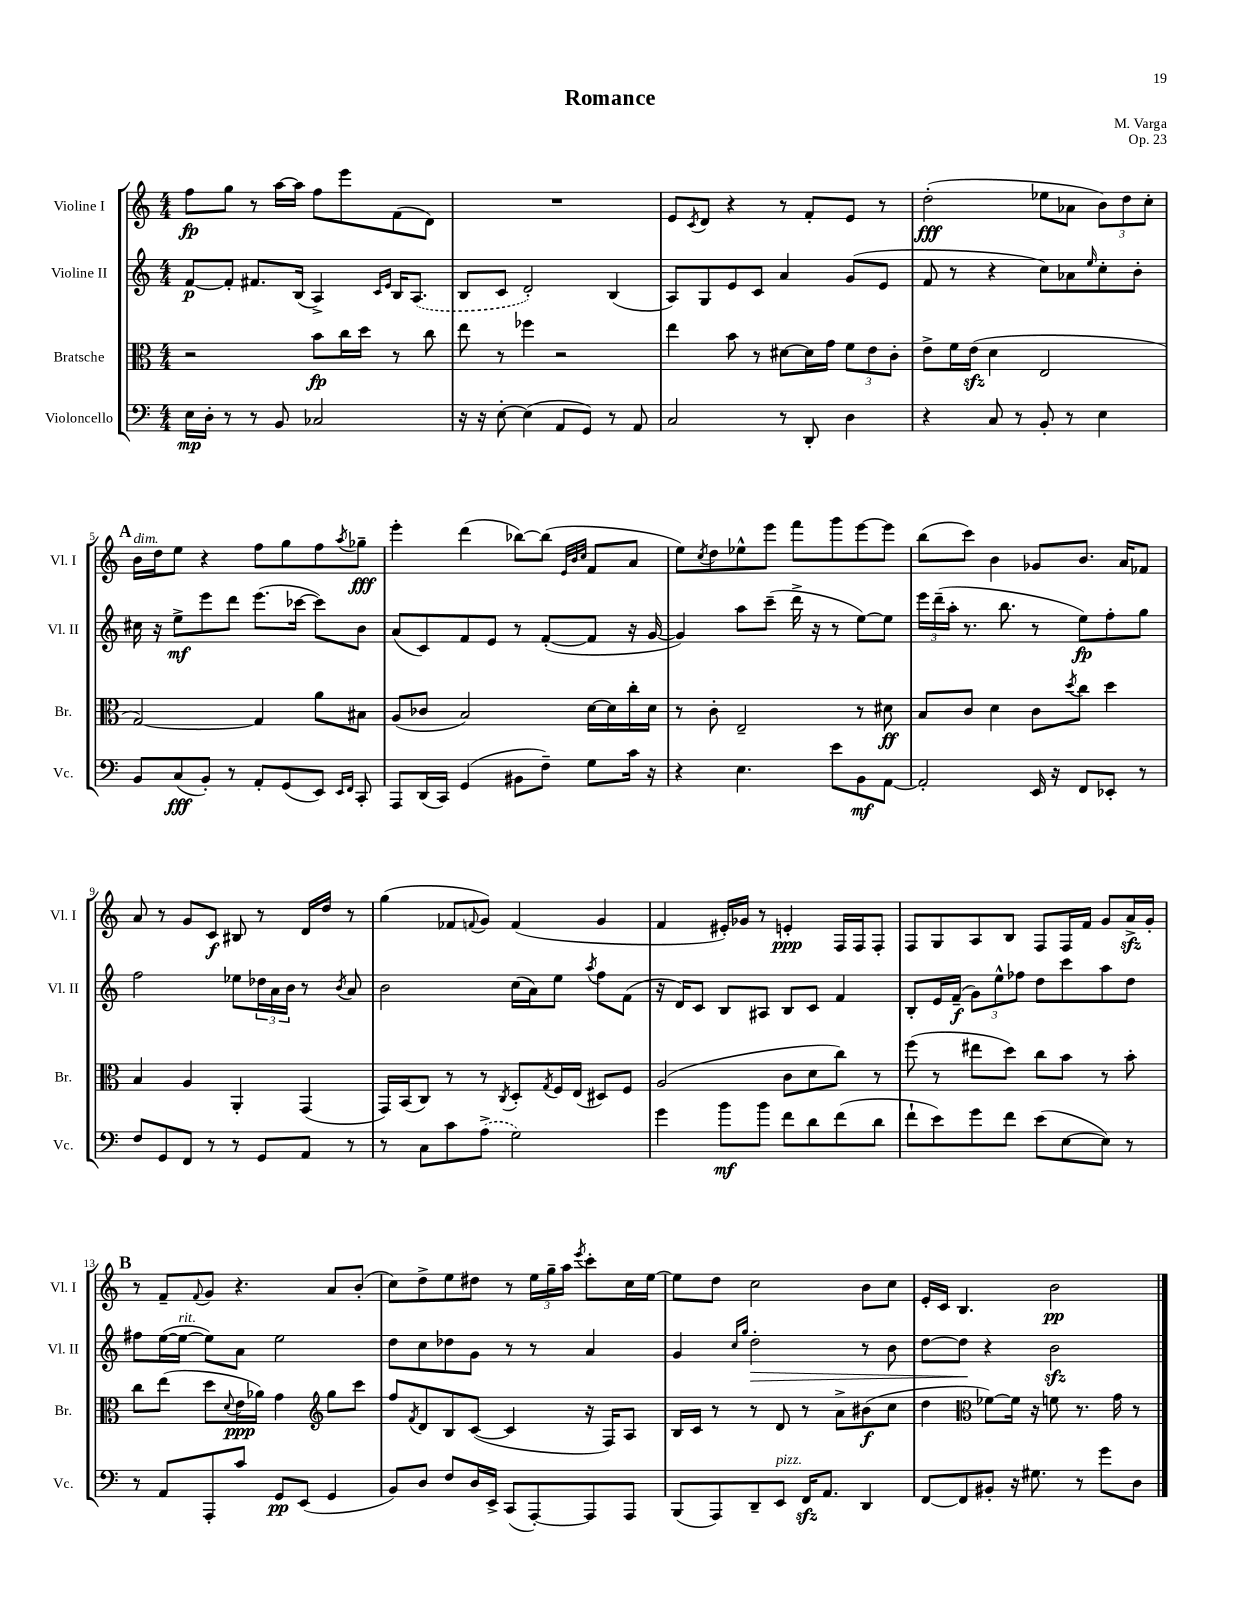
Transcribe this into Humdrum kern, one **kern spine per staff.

**kern	**dynam	**kern	**dynam	**kern	**dynam	**kern	**dynam
*part4	*part4	*part3	*part3	*part2	*part2	*part1	*part1
*staff4	*staff4	*staff3	*staff3	*staff2	*staff2	*staff1	*staff1
*I"Violoncello	*	*I"Bratsche	*	*I"Violine II	*	*I"Violine I	*
*I'Vc.	*	*I'Br.	*	*I'Vl. II	*	*I'Vl. I	*
*clefF4	*	*clefC3	*	*clefG2	*	*clefG2	*
*k[]	*	*k[]	*	*k[]	*	*k[]	*
*M4/4	*	*M4/4	*	*M4/4	*	*M4/4	*
=1	=1	=1	=1	=1	=1	=1	=1
16E\LL	mp	2r	.	[8f/L	p	8ff\L	fp
16D'\JJ	.	.	.	.	.	.	.
8r	.	.	.	8f'/J]	.	8gg\J	.
8r	.	.	.	8.f#X/L	.	8r	.
8BB/	.	.	.	.	.	[16aa\LL	.
.	.	.	.	(16B/Jk	.	16aa\JJ]	.
2C-X/	.	8b\L	fp	4A^/)	.	8ff\L	.
.	.	16cc\L	.	.	.	8eee\	.
.	.	16dd\JJ	.	.	.	.	.
.	.	.	.	16qqc/LL	.	.	.
.	.	.	.	16qqe/JJ	.	.	.
.	.	8r	.	16B/KL	.	(8f\	.
.	.	.	.	(8.A/J	.	.	.
.	.	8cc\	.	.	.	8d\J)	.
=2	=2	=2	=2	=2	=2	=2	=2
16r	.	8ee\	.	8B/L	.	1r	.
16r	.	.	.	.	.	.	.
[8E'\	.	8r	.	8c/J	.	.	.
(4E\]	.	4ff-X\	.	2d'/)	.	.	.
8AA/L	.	2r	.	.	.	.	.
8GG/J)	.	.	.	.	.	.	.
8r	.	.	.	(4B/	.	.	.
8AA/	.	.	.	.	.	.	.
=3	=3	=3	=3	=3	=3	=3	=3
2C/	.	4ee\	.	8A/L)	.	8e/L	.
.	.	.	.	.	.	8qc/	.
.	.	.	.	8G/	.	8d/J	.
.	.	8b\	.	8e/	.	4r	.
.	.	8r	.	8c/J	.	.	.
8r	.	[8d#X\L	.	4a/	.	8r	.
8DD'/	.	16d#\L]	.	.	.	8f'/L	.
.	.	16g\JJ	.	.	.	.	.
4D\	.	12f\L	.	(8g/L	.	8e/J	.
.	.	12e\	.	.	.	.	.
.	.	.	.	8e/J	.	8r	.
.	.	12c'\J	.	.	.	.	.
=4	=4	=4	=4	=4	=4	=4	=4
4r	.	8e^\L	.	8f/	.	(2dd'\	fff
.	.	16f\L	.	8r	.	.	.
.	.	(16ezz\JJ	.	.	.	.	.
8C/	.	4d\	.	4r	.	.	.
8r	.	.	.	.	.	.	.
8BB'/	.	2E/	.	8cc\L)	.	8ee-X\L	.
8r	.	.	.	8a-X\	.	8a-X\J	.
.	.	.	.	16qqee/	.	.	.
4E\	.	.	.	8cc'\	.	12b\L)	.
.	.	.	.	.	.	12dd\	.
.	.	.	.	8b'\J	.	.	.
.	.	.	.	.	.	12cc'\J	.
!!LO:LB:g=z
!!LO:REH:place=s1:t=A
=5	=5	=5	=5	=5	=5	=5	=5
!	!	!	!	!	!	!LO:TX:a:i:t=dim.	!
8BB/L	.	[2G/)	.	16cc#X\	.	16b\LL	.
.	.	.	.	16r	.	16dd\J	.
(8C/	fff	.	.	8ee^\L	mf	8ee\J	.
8BB'/J)	.	.	.	8eee\	.	4r	.
8r	.	.	.	8ddd\J	.	.	.
8AA'/L	.	4G/]	.	(8.eee\L	.	8ff\L	.
(8GG/	.	.	.	.	.	8gg\	.
.	.	.	.	[16ccc-X\Jk	.	.	.
8EE/J)	.	8a\L	.	8ccc-\L])	.	8ff\	.
16qqEE/LL	.	.	.	.	.	.	.
16qqFF/JJ	.	.	.	.	.	8qaa/	.
8CC'/	.	8B#X\J	.	8b\J	.	8gg-X~\J	fff
=6	=6	=6	=6	=6	=6	=6	=6
8AAA/L	.	(8A/L	.	(8a/L	.	4eee'\	.
(16DD/L	.	8c-X/J	.	8c/)	.	.	.
16CC/JJ)	.	.	.	.	.	.	.
(4GG/	.	2B/)	.	8f/	.	(4ddd\	.
.	.	.	.	8e/J	.	.	.
8BB#X\L	.	.	.	8r	.	[8bb-X\L)	.
8F~\J)	.	.	.	([8f'/L	.	(8bb-\J]	.
.	.	.	.	.	.	32qqe/LLL	.
.	.	.	.	.	.	32qqb/	.
.	.	.	.	.	.	32qqcc/JJJ	.
8G\L	.	[16d\LL	.	8f/J]	.	8f/L	.
.	.	16d\]	.	.	.	.	.
16c\Jk	.	16cc'\	.	16r	.	8a/J	.
16r	.	16d\JJ	.	[16g/	.	.	.
=7	=7	=7	=7	=7	=7	=7	=7
4r	.	8r	.	4g/])	.	8ee\L)	.
.	.	.	.	.	.	8qcc/	.
.	.	8c'\	.	.	.	8dd\	.
4.E\	.	2E~/	.	8aa\L	.	8ee-X^^\	.
.	.	.	.	(8ccc~\J	.	8eee\J	.
.	.	.	.	16ddd^\	.	8fff\L	.
.	.	.	.	16r	.	.	.
8e\L	.	.	.	8r	.	8ggg\	.
8BB\	mf	8r	.	[8ee\L)	.	[8eee\	.
[8AA\J	.	8d#X\	ff	8ee\J]	.	8eee\J]	.
=8	=8	=8	=8	=8	=8	=8	=8
2AA'/]	.	8B/L	.	24eee\LL	.	(8bb\L	.
.	.	.	.	(24ddd~\	.	.	.
.	.	.	.	24aa'\JJ	.	.	.
.	.	8c/J	.	8.r	.	8ccc\J)	.
.	.	4d\	.	.	.	4b\	.
.	.	.	.	8.bb\	.	.	.
16EE/	.	8c\L	.	8r	.	8g-X/L	.
16r	.	.	.	.	.	.	.
.	.	8qdd/	.	.	.	.	.
8FF/L	.	8cc\J	.	8ee\L)	fp	8.b/J	.
8EE-X'/J	.	4dd\	.	8ff'\	.	.	.
.	.	.	.	.	.	16a/KL	.
8r	.	.	.	8gg\J	.	8f-X/J	.
!!LO:LB:g=z
=9	=9	=9	=9	=9	=9	=9	=9
8F/L	.	4B/	.	2ff\	.	8a/	.
8GG/	.	.	.	.	.	8r	.
8FF/J	.	4A/	.	.	.	8g/L	.
8r	.	.	.	.	.	8c/J	f
8r	.	4AA'/	.	8ee-X\L	.	8B#X/	.
8GG/L	.	.	.	24dd-X\L	.	8r	.
.	.	.	.	24a\	.	.	.
.	.	.	.	24b\JJ	.	.	.
8AA/J	.	(4GG/	.	8r	.	16d/LL	.
.	.	.	.	.	.	16dd/JJ	.
.	.	.	.	8qb/	.	.	.
8r	.	.	.	8a/	.	8r	.
=10	=10	=10	=10	=10	=10	=10	=10
8r	.	16GG/LL)	.	2b\	.	(4gg\	.
.	.	(16BB/J	.	.	.	.	.
8C\L	.	8C/J)	.	.	.	.	.
8c\	.	8r	.	.	.	8f-X/L	.
.	.	.	.	.	.	8qqfn/	.
(8A^\J	.	8r	.	.	.	8g/J)	.
.	.	8qC/	.	.	.	.	.
2G\)	.	8D'/L	.	(16cc\LL	.	(4f/	.
.	.	.	.	16a\J)	.	.	.
.	.	8qG/	.	.	.	.	.
.	.	16F/L	.	8ee\J	.	.	.
.	.	(16E/JJ	.	.	.	.	.
.	.	.	.	8qaa/	.	.	.
.	.	8D#X/L)	.	8ff\L	.	4g/	.
.	.	8F/J	.	(8f\J	.	.	.
=11	=11	=11	=11	=11	=11	=11	=11
4g\	.	(2A/	.	16r	.	4f/	.
.	.	.	.	16d/KL)	.	.	.
.	.	.	.	8c/J	.	.	.
8b\L	mf	.	.	8B/L	.	16e#X'/LL)	.
.	.	.	.	.	.	16g-X/JJ	.
8b\J	.	.	.	8A#X/J	.	8r	.
8f\L	.	8c\L	.	8B/L	.	4en'/	ppp
8d\	.	8d\	.	8c/J	.	.	.
(8f\	.	8cc\J)	.	4f/	.	16F/LL	.
.	.	.	.	.	.	16F/J	.
8d\J	.	8r	.	.	.	8F'/J	.
=12	=12	=12	=12	=12	=12	=12	=12
8f`\L	.	(8ff\	.	8B'/L	.	8F/L	.
8e\)	.	8r	.	16e/L	.	8G/	.
.	.	.	.	(16f~/JJ	f	.	.
8g\	.	8ee#X\L	.	12g\L)	.	8A/	.
.	.	.	.	12ee^^\	.	.	.
8f\J	.	8dd\J)	.	.	.	8B/J	.
.	.	.	.	12ff-X\J	.	.	.
(8e\L	.	8cc\L	.	8dd\L	.	8F/L	.
[8E\	.	8b\J	.	8ccc\	.	16F/L	.
.	.	.	.	.	.	16f/JJ	.
8E\J])	.	8r	.	8aa\	.	8g/L	.
8r	.	8b'\	.	8dd\J	.	16azz^/L	.
.	.	.	.	.	.	16g'/JJ	.
!!LO:LB:g=z
!!LO:REH:place=s1:t=B
=13	=13	=13	=13	=13	=13	=13	=13
8r	.	8cc\L	.	8ff#X\L	.	8r	.
8AA/L	.	(8ee\J	.	([16ee\L	.	8f~/L	.
!	!	!	!	!LO:TX:a:i:t=rit.	!	!	!
.	.	.	.	16ee\JJ_	.	.	.
.	.	.	.	.	.	8qqf/	.
8AAA'/	.	8dd\L	.	8ee\L])	.	8g/J	.
.	.	8qqd/	.	.	.	.	.
8c/J	.	16e\L	ppp	8a\J	.	4.r	.
.	.	16a-X\JJ)	.	.	.	.	.
8GG/L	pp	4g\	.	2ee\	.	.	.
(8EE/J	.	.	.	.	.	.	.
*	*	*clefG2	*	*	*	*	*
4GG/	.	8gg\L	.	.	.	8a/L	.
.	.	8ccc\J	.	.	.	(8b'/J	.
=14	=14	=14	=14	=14	=14	=14	=14
8BB/L)	.	8ff/L	.	8dd\L	.	8cc\L)	.
.	.	8qf/	.	.	.	.	.
8D/J	.	8d/	.	8cc\	.	8dd^\	.
8F/L	.	8B/	.	8dd-X\	.	8ee\	.
16D/L	.	([8c/J	.	8g\J	.	8dd#X\J	.
16EE^/JJ	.	.	.	.	.	.	.
(8CC/L	.	4c/]	.	8r	.	8r	.
[8AAA'/)	.	.	.	8r	.	24ee\LL	.
.	.	.	.	.	.	24gg~\	.
.	.	.	.	.	.	24aa\JJ	.
.	.	.	.	.	.	8qeee/	.
8AAA/]	.	16r	.	4a/	.	8ccc'\L	.
.	.	16F/KL)	.	.	.	.	.
8AAA/J	.	8A/J	.	.	.	16cc\L	.
.	.	.	.	.	.	[16ee\JJ	.
=15	=15	=15	=15	=15	=15	=15	=15
(8BBB/L	.	16B/LL	.	4g/	.	8ee\L]	.
.	.	16c/JJ	.	.	.	.	.
8AAA/)	.	8r	.	.	.	8dd\J	.
.	.	.	.	16qqcc/LL	.	.	.
.	.	.	.	16qqgg/JJ	.	.	.
!	!	!	!	!	!LO:HP:b	!	!
8DD~/	.	8r	.	2dd'\	>	2cc\	.
!LO:TX:a:i:t=pizz.	!	!	!	!	!	!	!
8EE/J	.	8d/	.	.	.	.	.
16FFzz/KL	.	8r	.	.	.	.	.
8.AA/J	.	.	.	.	.	.	.
.	.	8a^\L	.	.	.	.	.
4DD/	.	(8b#X\	f	8r	.	8b\L	.
.	.	8cc\J	.	8b\	.	8cc\J	.
=16	=16	=16	=16	=16	=16	=16	=16
[8FF/L	.	4dd\	.	[8dd\L	.	16e'/LL	.
.	.	.	.	.	.	16c/JJ	.
8FF/]	.	.	.	8dd\J]	.	4.B/	.
*	*	*clefC3	*	*	*	*	*
8BB#X'/J	.	[8f-X\L)	.	4r	]	.	.
16r	.	16f-\Jk]	.	.	.	.	.
8.G#X\	.	16r	.	.	.	.	.
.	.	8fn\	.	2bzz\	.	2b\	pp
8r	.	8.r	.	.	.	.	.
8g\L	.	.	.	.	.	.	.
.	.	16g\	.	.	.	.	.
8D\J	.	8r	.	.	.	.	.
==	==	==	==	==	==	==	==
*-	*-	*-	*-	*-	*-	*-	*-
